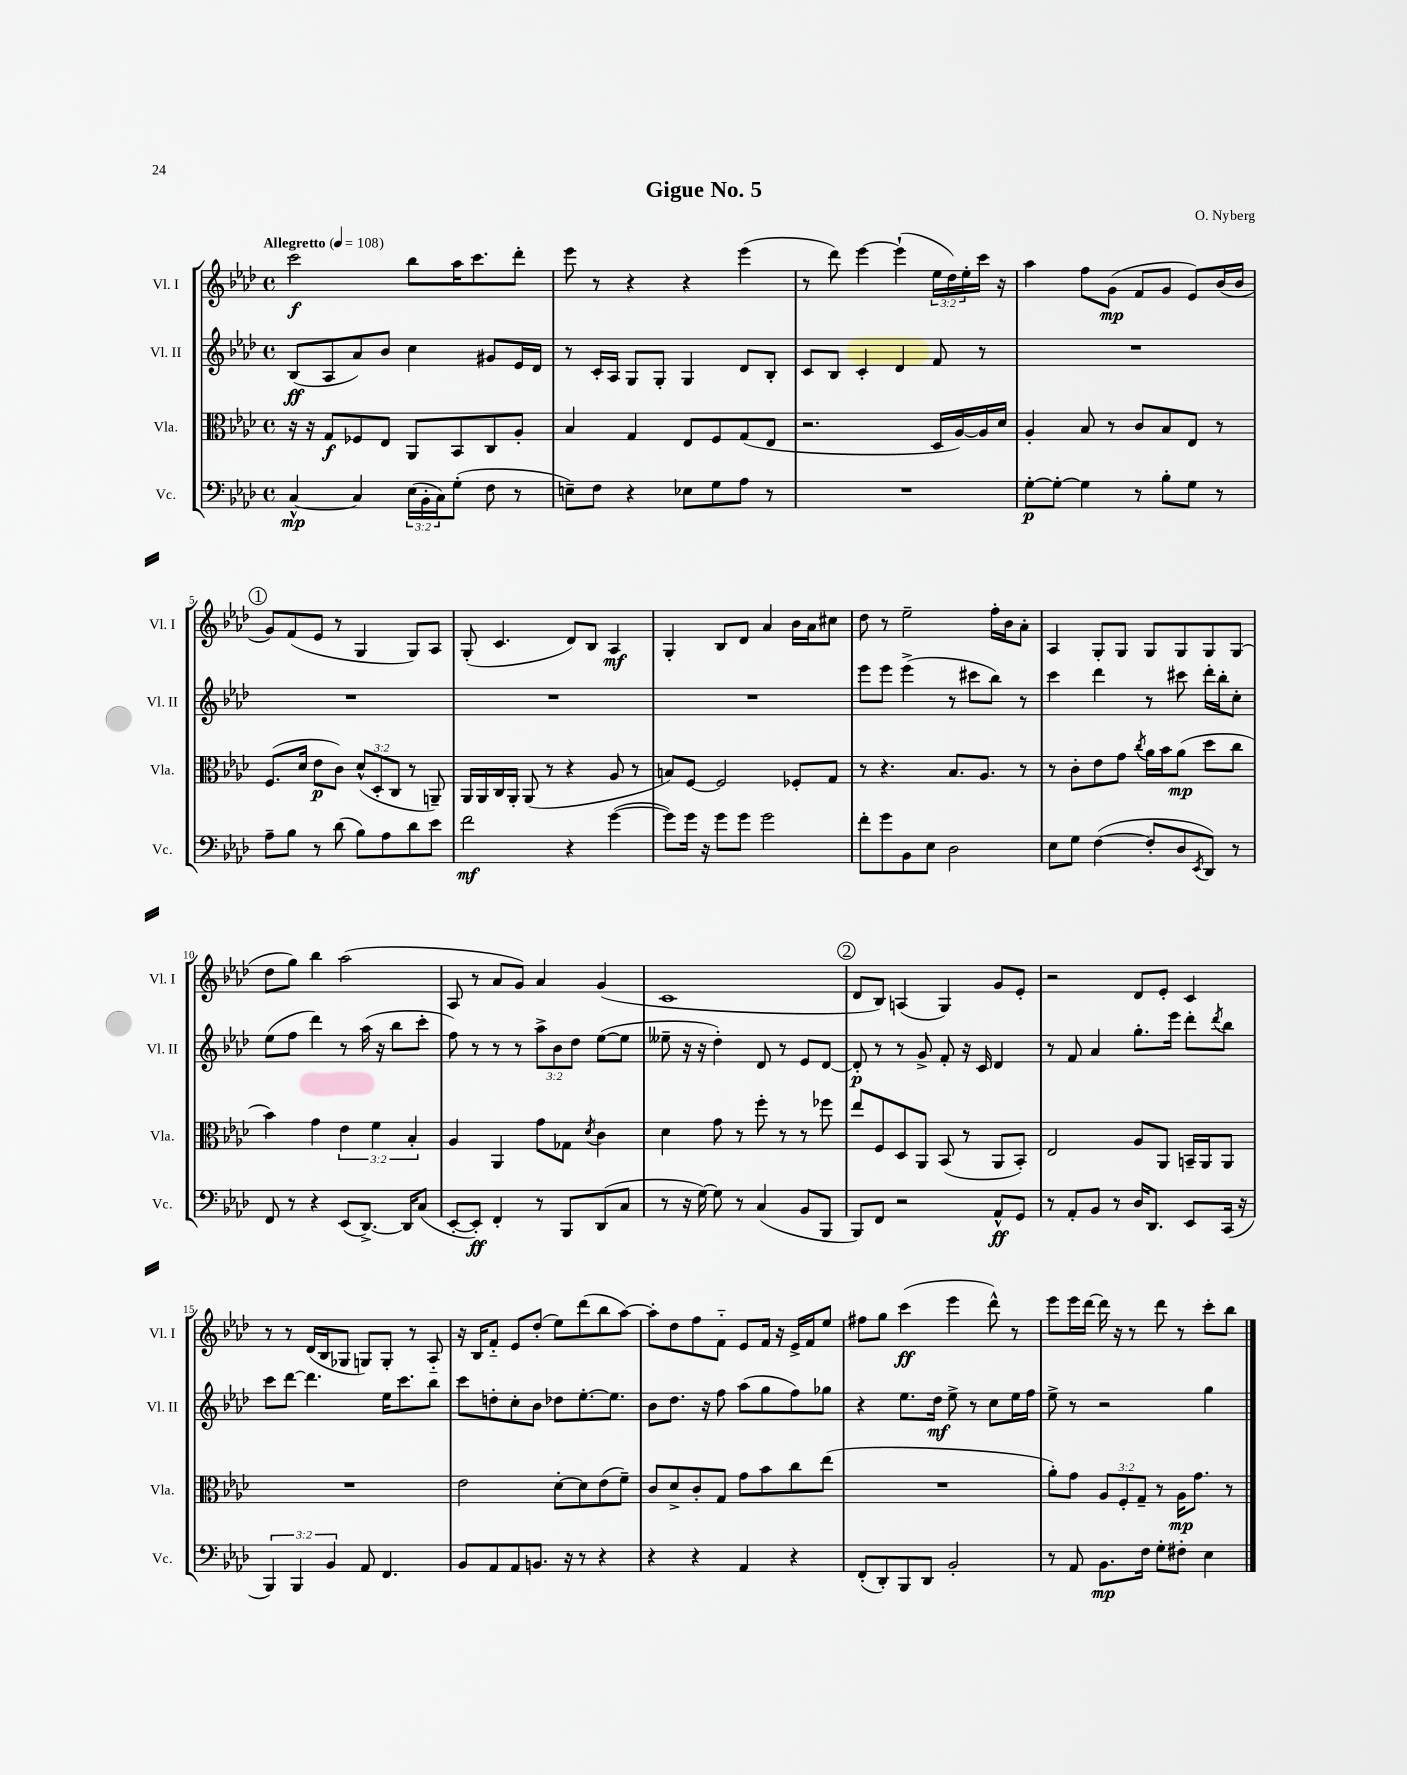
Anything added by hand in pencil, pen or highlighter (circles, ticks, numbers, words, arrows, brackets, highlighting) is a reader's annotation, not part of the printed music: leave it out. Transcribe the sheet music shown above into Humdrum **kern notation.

**kern	**kern	**kern	**kern
*staff4	*staff3	*staff2	*staff1
*clefF4	*clefC3	*clefG2	*clefG2
*k[b-e-a-d-]	*k[b-e-a-d-]	*k[b-e-a-d-]	*k[b-e-a-d-]
*M4/4	*M4/4	*M4/4	*M4/4
*met(c)	*met(c)	*met(c)	*met(c)
*MM108	*MM108	*MM108	*MM108
[4C^^/	16r	(8B-/L	2ccc\
.	16r	.	.
.	8G/L	8A-/	.
4C/]	8F-/	8a-/)	.
.	8E-/J	8b-/J	.
(24E-\LL	8AA-/L	4cc\	8bb-\L
24BB-'\	.	.	.
24C\J)	.	.	.
(8G'\J	8BB-/	.	16aa-\K
.	.	.	8.ccc\
8F\	8C/	8g#/L	.
8r	8A-'/J	16e-/L	8ddd-'\J
.	.	16d-/JJ	.
=	=	=	=
8E~\L)	4B-/	8r	8eee-\
8F\J	.	16c'/LL	8r
.	.	16A-/JJ	.
4r	4G/	8G/L	4r
.	.	8G'/J	.
8E-\L	8E-/L	4G/	4r
8G\	8F/	.	.
8A-\J	(8G/	8d-/L	(4eee-\
8r	8E-/J	8B-'/J	.
=	=	=	=
1r	2.r	8c/L	8r
.	.	8B-/J	8ddd-\)
.	.	4c'/	[4eee-\
.	.	4d-/	(4eee-`\]
.	16D-/LL	8f/	24ee-\LL
.	.	.	24dd-\)
.	[16A-/)	.	.
.	.	.	24ee-'\
.	16A-/]	8r	16ccc\JJ
.	16d-/JJ	.	16r
=	=	=	=
[8G'\L	4A-'/	1r	4aa-\
8G'\_J	.	.	.
4G\]	8B-/	.	8ff\L
.	8r	.	(8g\J
8r	8c/L	.	8f/L
8B-'\L	8B-/	.	8g/J
8G\J	8E-/J	.	8e-/L)
8r	8r	.	(16b-/L
.	.	.	16b-/JJ
=	=	=	=
8A-~\L	(8.F/L	1r	8g/L)
8B-\J	.	.	(8f/
.	16d-/Jk	.	.
8r	8e-\L	.	8e-/J
(8d-\	8c\J)	.	8r
8B-\L)	(12d-^^/L	.	4G/
.	12D-'/	.	.
8A-\	.	.	.
.	12C/J	.	.
8d-\	8r	.	8G/L)
8e-\J	8AA~/)	.	8A-/J
=	=	=	=
2f\	16AA-/LL	1r	(8G'/
.	16AA-/	.	.
.	16C/	.	4.c/
.	16AA-'/JJ	.	.
.	(8AA-/	.	.
.	8r	.	.
4r	4r	.	8d-/L)
.	.	.	8B-/J
([4g\	8A-/	.	4A-/
.	8r	.	.
=	=	=	=
8g\]L)	8B/L)	1r	4G'/
16g\Jk	[8F/J	.	.
16r	.	.	.
8g\L	2F/]	.	8B-/L
8g\J	.	.	8d-/J
2g\	.	.	4a-/
.	8F-'/L	.	16b-\LL
.	.	.	16a-\J
.	8G/J	.	8cc#\J
=	=	=	=
8f'\L	8r	8eee-\L	8dd-\
8g\	4.r	8eee-\J	8r
8BB-\	.	(4eee-^\	2ee-~\
8E-\J	.	.	.
2D-\	8.B-/L	8r	.
.	.	8ccc#\L	.
.	8.A-/J	.	.
.	.	8bb-\J)	16ff'\LL
.	.	.	16b-\J
.	8r	8r	8a-'\J
=	=	=	=
8E-\L	8r	4ccc\	4A-/
8G\J	8c'\L	.	.
([4F\	8e-\	4ddd-\	8G'/L
.	8g\J	.	8G/J
.	8qcc/	.	.
8F'/]L	16a-\LL	8r	8G/L
.	16b-\J	.	.
8D-/	(8a-\J	8ccc#\	8G/
8qEE-/	.	.	.
8DD-/J)	8dd-\L	16ddd-'\LL	8G/
.	.	16bb-'\J	.
8r	8cc\J	8cc'\J	(8G/J
=	=	=	=
8FF/	4b-\)	(8ee-\L	8dd-\L
8r	.	8ff\J	8gg\J)
4r	4g\	4ddd-\)	4bb-\
(8EE-/L	6e-\	8r	(2aa-\
[8.DD-^/J)	.	(16aa-\	.
.	6f\	.	.
.	.	16r	.
.	.	8bb-\L	.
16DD-/]LK	.	.	.
.	6B-'/	.	.
(8C/J	.	8ccc'\J	.
=	=	=	=
[8EE-'/L	4A-/	8ff\)	8A-/
8EE-'/]J)	.	8r	8r
4FF'/	4AA-/	8r	8a-/L
.	.	8r	8g/J)
8r	8g\L	12aa-^\L	4a-/
.	.	12b-\	.
8BBB-/L	8G-\J	.	.
.	.	12dd-\J	.
.	8qd-/	.	.
(8DD-/	4c\	([8ee-\L	(4g/
8C/J	.	8ee-\]J	.
=	=	=	=
8r	4d-\	8ee--~\	1c
16r	.	16r	.
[16G\)	.	16r	.
8G\]	8g\	4dd-'\)	.
8r	8r	.	.
(4C/	8ff'\	8d-/	.
.	8r	8r	.
8BB-/L	8r	8e-/L	.
8BBB-/J	8ff-\	[8d-/J	.
=	=	=	=
8BBB-/L)	8ee-/L	8d-'/]	8d-/L
8FF/J	8F/	8r	8B-/J)
2r	8D-/	8r	(4A/
.	8AA-/J	8g^/	.
.	(8BB-/	8f'/	4G/)
.	8r	16r	.
.	.	16c/	.
8AA-^^/L	8AA-/L	4d-/	8g/L
8GG/J	8BB-'/J)	.	8e-'/J
=	=	=	=
8r	2E-/	8r	2r
8AA-'/L	.	8f/	.
8BB-/J	.	4a-/	.
8r	.	.	.
16D-/LK	8A-/L	8.gg'\L	8d-/L
8.DD-/J	.	.	.
.	8AA-/J	.	8e-'/J
.	.	16eee-\Jk	.
8EE-/L	16BB~/LL	8ddd-'\L	4c/
.	16AA-/J	.	.
.	.	8qddd-/	.
(16CC/Jk	8AA-/J	8bb-\J	.
16r	.	.	.
=	=	=	=
6BBB-/)	1r	8ccc\L	8r
.	.	[8ddd-\J	8r
6BBB-/	.	.	.
.	.	4.ddd-\]	(16d-/LL
.	.	.	16B-/J
6BB-/	.	.	.
.	.	.	8G-/J
8AA-/	.	.	8G/L)
4.FF/	.	16ee-\LK	8G'/J
.	.	8.ccc\	.
.	.	.	8r
.	.	8bb-\J	8A-'~/
=	=	=	=
8BB-/L	2e-\	8ccc\L	16r
.	.	.	16B-/LK
8AA-/	.	8dd'\	8f'~/J
8AA-/	.	8cc'\	8e-/L
8.BB/J	.	8b-\J	(8dd-'/J
.	[8d-'\L	8dd-\L	8ee-\L)
16r	.	.	.
8r	8d-\]	[8.ee-'\	(8ddd-\
4r	(8e-\	.	8bb-\
.	.	8.ee-\]J	.
.	8f~\J)	.	[8aa-\J)
=	=	=	=
4r	8c/L	8b-\L	8aa-'\]L
.	8d-^/	8.dd-\J	8dd-\
4r	8c'/	.	8ff\
.	.	16r	.
.	8G/J	8ff\	8f'~\J
4AA-/	8g\L	(8aa-\L	8e-/L
.	8b-\	8gg\	16f/Jk
.	.	.	16r
4r	8cc\	8ff\)	16e-^/LL
.	.	.	16f/J
.	(8ee-\J	8gg-\J	8ee-/J
=	=	=	=
(8FF'/L	1r	4r	8ff#\L
8DD-'/)	.	.	8gg\J
8BBB-/	.	8.ee-\L	(4ccc\
8DD-/J	.	.	.
.	.	16dd-\Jk	.
2BB-'/	.	8ee-^\	4eee-\
.	.	8r	.
.	.	8cc\L	8ddd-^^\)
.	.	16ee-\L	8r
.	.	16ff\JJ	.
=	=	=	=
8r	8a-'\L)	8ee-^\	8eee-\L
8AA-/	8g\J	8r	16eee-\L
.	.	.	[16ddd-\JJ
8.BB-\L	12A-/L	2r	16ddd-\]
.	.	.	16r
.	12F'/	.	.
.	.	.	8r
.	12G~/J	.	.
16F\Jk	.	.	.
8G'\L	8r	.	8ddd-\
8F#'\J	16A-\LK	.	8r
.	8.g\J	.	.
4E-\	.	4gg\	8ccc'\L
.	8r	.	8bb-\J
==	==	==	==
*-	*-	*-	*-
